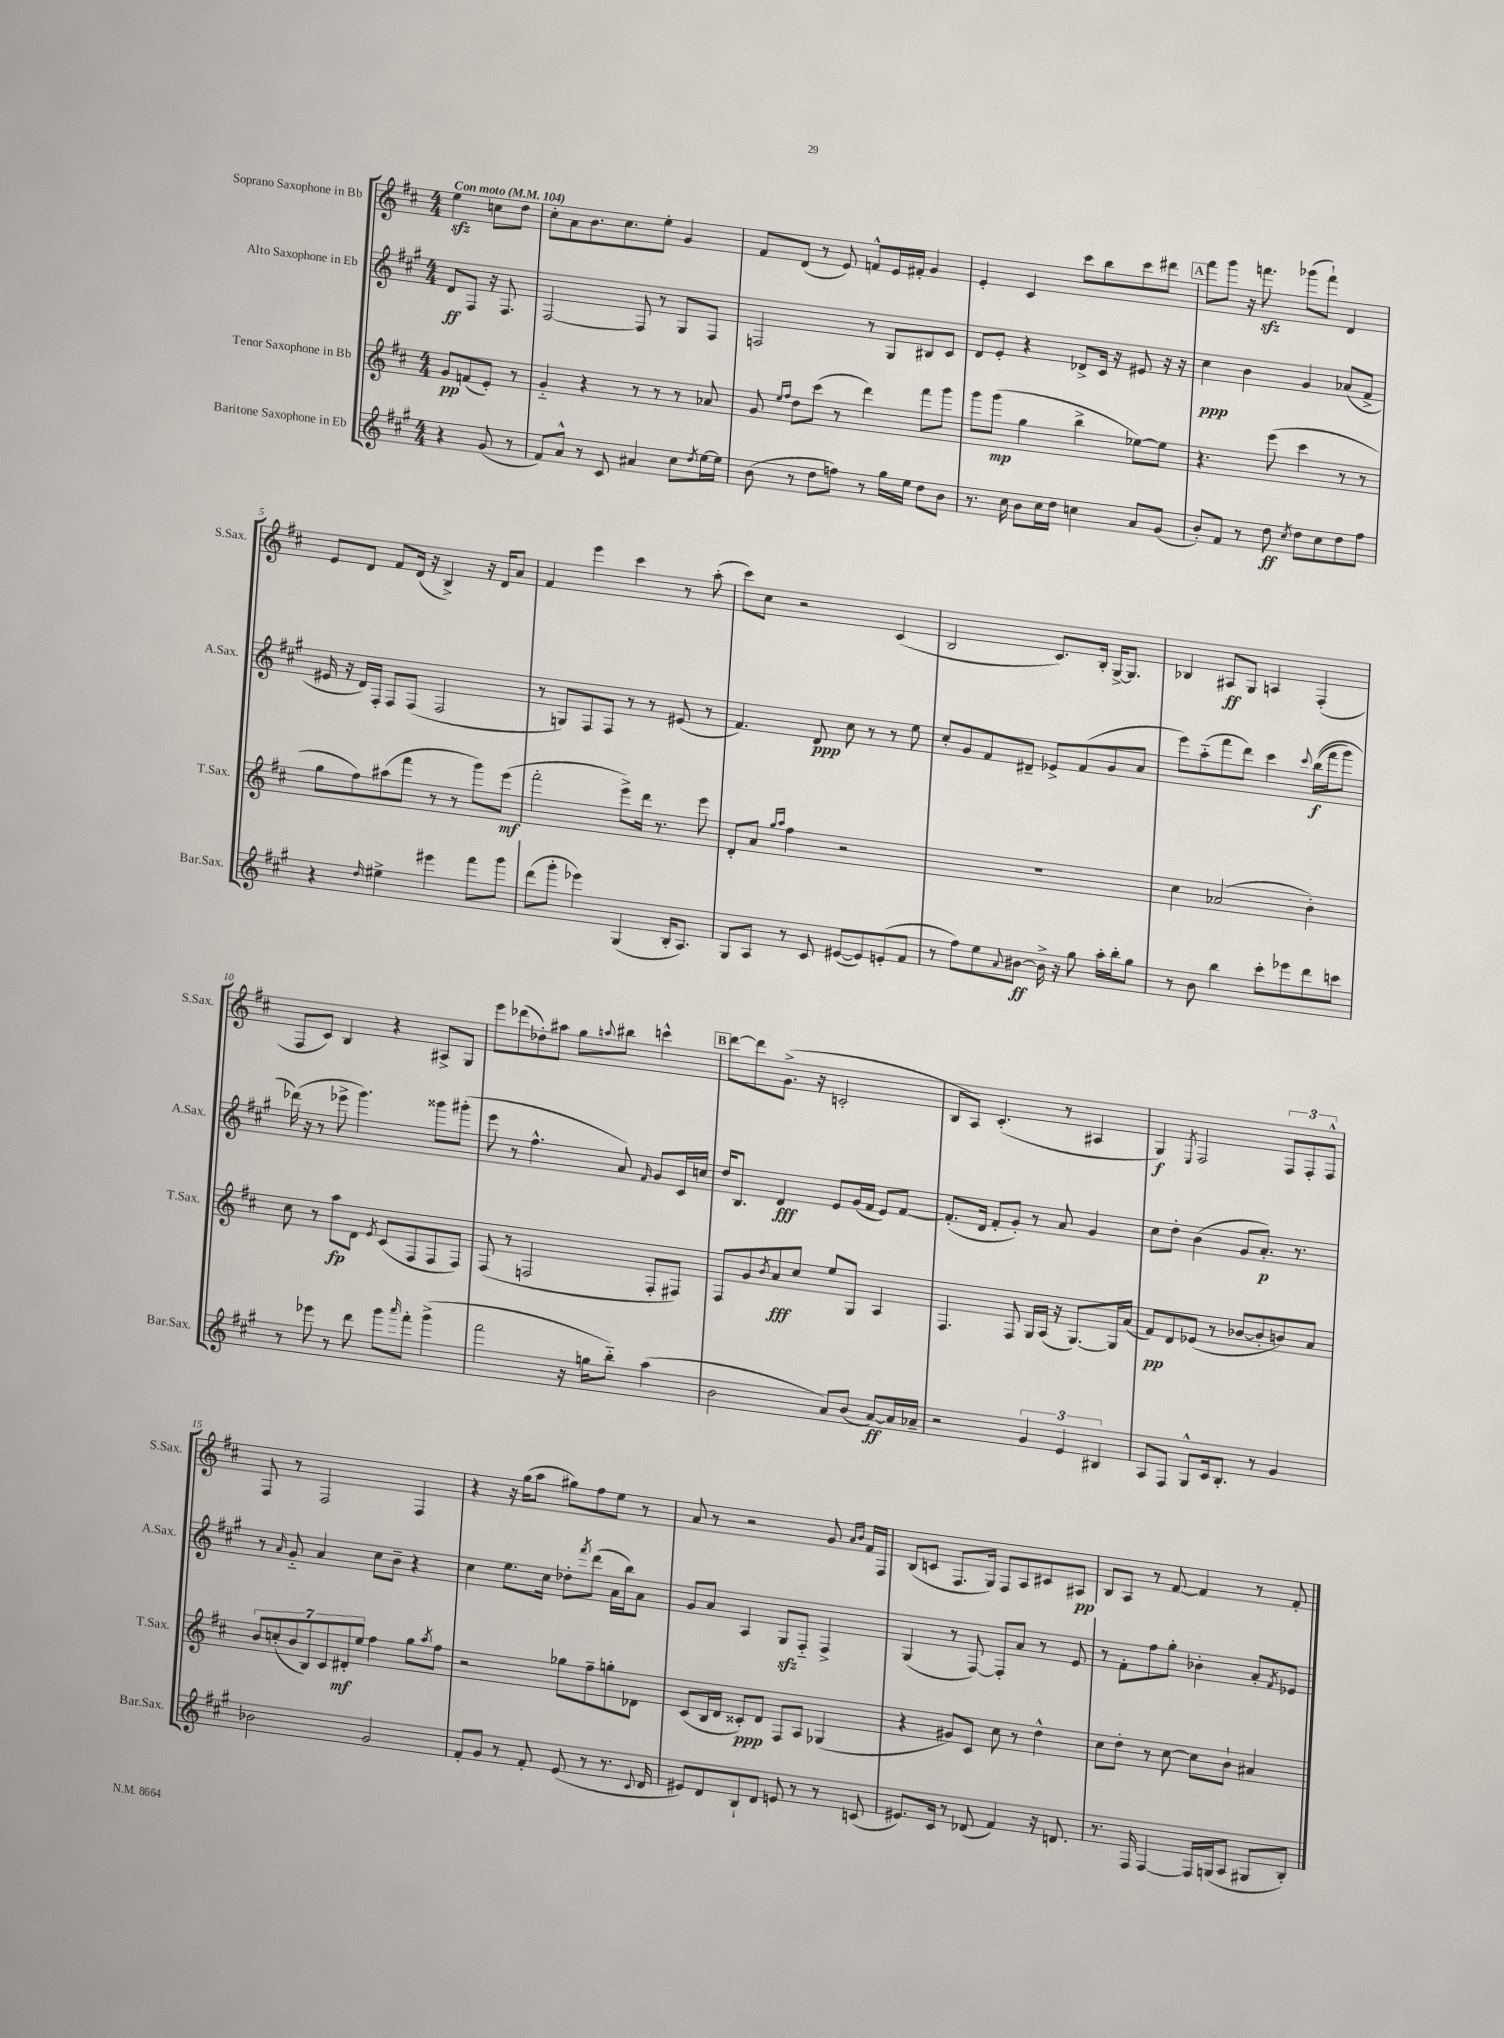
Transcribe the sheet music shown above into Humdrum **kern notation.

**kern	**dynam	**kern	**dynam	**kern	**dynam	**kern	**dynam
*part4	*part4	*part3	*part3	*part2	*part2	*part1	*part1
*staff4	*staff4	*staff3	*staff3	*staff2	*staff2	*staff1	*staff1
*I"Baritone Saxophone in Eb	*	*I"Tenor Saxophone in Bb	*	*I"Alto Saxophone in Eb	*	*I"Soprano Saxophone in Bb	*
*I'Bar.Sax.	*	*I'T.Sax.	*	*I'A.Sax.	*	*I'S.Sax.	*
*clefG2	*	*clefG2	*	*clefG2	*	*clefG2	*
*k[f#c#g#]	*	*k[f#c#]	*	*k[f#c#g#]	*	*k[f#c#]	*
*M4/4	*	*M4/4	*	*M4/4	*	*M4/4	*
*MM104	*	*MM104	*	*MM104	*	*MM104	*
=	=	=	=	=	=	=	=
!	!	!	!	!	!	!LO:TX:a:B:t=Con moto	!
4r	.	8g/L	pp	8d/L	ff	4eezz\	.
.	.	(8fn/	.	8F#/J	.	.	.
(8g#/	.	8e'/J)	.	16r	.	8ccn\L	.
.	.	.	.	8.F#/	.	.	.
8r	.	8r	.	.	.	8dd\J	.
=1	=1	=1	=1	=1	=1	=1	=1
8f#/L)	.	4g/	.	[2F#/	.	8cc#'\L	.
8a^^/J	.	.	.	.	.	8a\	.
8r	.	4r	.	.	.	8.b\	.
8c#/	.	.	.	.	.	.	.
.	.	.	.	.	.	8.cc#\	.
4a#X/	.	8r	.	8F#/]	.	.	.
.	.	8r	.	8r	.	8ee'\J	.
8cc#\L	.	8r	.	8G#/L	.	4g/	.
8qdd/	.	.	.	.	.	.	.
[16ee\L	.	8a-X/	.	8F#/J	.	.	.
16ee\JJ]	.	.	.	.	.	.	.
=2	=2	=2	=2	=2	=2	=2	=2
(8b\	.	8g/	.	2Fn/	.	8f#/L	.
.	.	16qqee/LL	.	.	.	.	.
.	.	16qqff#/JJ	.	.	.	.	.
8r	.	8dd\L	.	.	.	(8d/J	.
8dd\L	.	(8ccc#\J	.	.	.	8r	.
8ffn\J)	.	8r	.	.	.	8e/)	.
8r	.	4ddd\)	.	8r	.	8fn^^/L	.
16gg#\LL	.	.	.	8G#/L	.	16e/L	.
16ee\JJ	.	.	.	.	.	16f#X'/JJ	.
8dd\L	.	8fff#\L	.	8B#X/	.	4g/	.
8b\J	.	8ggg\J	.	8c#/J	.	.	.
=3	=3	=3	=3	=3	=3	=3	=3
8.r	.	8ggg\L	.	8d/L	.	4e'/	.
.	.	(8ggg\J	mp	8e'/J	.	.	.
16cc#\	.	.	.	.	.	.	.
8b\L	.	4gg\	.	4r	.	4c#/	.
16cc#\L	.	.	.	.	.	.	.
16dd\JJ	.	.	.	.	.	.	.
4ccn\	.	4bb^\	.	8d-X^/L	.	8ccc#\L	.
.	.	.	.	16c#/Jk	.	8bb\	.
.	.	.	.	16r	.	.	.
8a/L	.	[8ee-X\L)	.	8e#X/	.	8ccc#\	.
(8g#/J	.	8ee-\J]	.	16r	.	8ddd#X\J	.
.	.	.	.	16r	.	.	.
!!LO:REH:place=s1:t=A
=4	=4	=4	=4	=4	=4	=4	=4
8b'/L)	.	4.r	.	4cc#\	ppp	8fff#\L	.
8f#/J	.	.	.	.	.	8ggg\J	.
8r	.	.	.	4b\	.	16r	.
.	.	.	.	.	.	8.fffnzz\	.
8dd\	ff	(8eee\	.	.	.	.	.
8qcc#/	.	.	.	.	.	.	.
8dd\L	.	4ccc#\	.	4g#/	.	(8ggg-X\L	.
8cc#\	.	.	.	.	.	8fff`\J)	.
8dd\	.	8r	.	(8a-X/L	.	4d/	.
8ff#\J	.	8r	.	8f#^/J	.	.	.
!!LO:LB:g=z
=5	=5	=5	=5	=5	=5	=5	=5
4r	.	8gg\L	.	16e#X/	.	8e/L	.
.	.	.	.	16r	.	.	.
.	.	8ff#\)	.	16d/LL)	.	8d/J	.
.	.	.	.	16F#'/JJ	.	.	.
16qqdd/	.	.	.	.	.	.	.
4ee#X^\	.	(8aa#X\	.	8F#/L	.	8f#/L	.
.	.	8fff#\J	.	(8F#/J	.	(16d/Jk	.
.	.	.	.	.	.	16r	.
4eee#X\	.	8r	.	2F#/	.	4B^/)	.
.	.	8r	.	.	.	.	.
8fff#\L	.	8ggg\L)	.	.	.	16r	.
.	.	.	.	.	.	16d/KL	.
8ggg#\J	.	(8eee\J	mf	.	.	8a/J	.
=6	=6	=6	=6	=6	=6	=6	=6
(8ddd\L	.	2fff#'\	.	8r	.	4f#/	.
8ggg#'\J	.	.	.	8Gn/L)	.	.	.
4eee-X\)	.	.	.	8F#/	.	4eee\	.
.	.	.	.	8F#/J	.	.	.
(4G#/	.	8eee^\L)	.	8r	.	4ccc#\	.
.	.	16ddd\Jk	.	8r	.	.	.
.	.	8.r	.	.	.	.	.
16B'/KL	.	.	.	(8e#X/	.	8r	.
8.A/J)	.	.	.	.	.	.	.
.	.	8eee\	.	8r	.	(8aa'\	.
=7	=7	=7	=7	=7	=7	=7	=7
8G#/L	.	8d'/L	.	4.f#/)	.	8ccc#\L)	.
8A/J	.	8a/J	.	.	.	8cc#\J	.
.	.	16qqgg/LL	.	.	.	.	.
.	.	16qqaa/JJ	.	.	.	.	.
8r	.	4ff#\	.	.	.	2r	.
8c#/	.	.	.	8d/	ppp	.	.
([8e#X/L	.	2r	.	8cc#\	.	.	.
8e#/])	.	.	.	8r	.	.	.
(8en'/	.	.	.	8r	.	(4c#/	.
8f#/J	.	.	.	8ee\	.	.	.
=8	=8	=8	=8	=8	=8	=8	=8
8r	.	1r	.	8cc#'/L	.	2B/	.
8ff#\L)	.	.	.	8g#/	.	.	.
8ee\	.	.	.	8f#/	.	.	.
8qqa/	.	.	.	.	.	.	.
[8b#X\J	ff	.	.	8d#X~/J	.	.	.
16b#^\]	.	.	.	8e-X^/L	.	8.c#/L)	.
16r	.	.	.	.	.	.	.
8gg#\	.	.	.	(8f#/	.	.	.
.	.	.	.	.	.	16B'/Jk	.
16aa'\LL	.	.	.	8g#/	.	[16G^/KL	.
16bb'\J	.	.	.	.	.	8.G/J]	.
8gg#\J	.	.	.	8a/J	.	.	.
=9	=9	=9	=9	=9	=9	=9	=9
8r	.	4cc#\	.	8eee\L)	.	4B-X/	.
8b\	.	.	.	(8aa\	.	.	.
4bb\	.	(2a-X/	.	8fff#\	.	8A#X/L	ff
.	.	.	.	8ddd\J)	.	8G/J	.
8ccc#'\L	.	.	.	4ccc#\	.	4An/	.
8eee-X\	.	.	.	.	.	.	.
.	.	.	.	8qqccc#/	.	.	.
8ddd\	.	4b'\)	.	((16bb\LL	f	(4F#'/	.
.	.	.	.	16fff#\J	.	.	.
8cccn\J	.	.	.	8ggg#\J)	.	.	.
!!LO:LB:g=z
=10	=10	=10	=10	=10	=10	=10	=10
8r	.	8cc#\	.	(16ddd-X\)	.	8F#/L	.
.	.	.	.	16r	.	.	.
8eee-X\	.	8r	.	8r	.	8c#/J)	.
8r	.	8aa\L	fp	8eee-X^\	.	4B/	.
8ddd\	.	8d\J	.	4.ggg#\)	.	.	.
.	.	8qe/	.	.	.	.	.
8ggg#\L	.	(8c#/L	.	.	.	4r	.
16qqaaa/	.	.	.	.	.	.	.
8fff#'\J	.	8F#/	.	.	.	.	.
(4ggg#^\	.	8F#/	.	8ggg##X\L	.	8A#X^/L	.
.	.	8F#/J)	.	(8ggg#X'\J	.	8G/J	.
=11	=11	=11	=11	=11	=11	=11	=11
2fff#\	.	(8F#/	.	8eee\	.	8eee\L	.
.	.	8r	.	8r	.	(8ddd-X\	.
.	.	2Fn/	.	4.ff#^^\	.	8dd-X'\)	.
.	.	.	.	.	.	8aa#X\J	.
16r	.	.	.	.	.	8gg\L	.
16ggn\KL	.	.	.	.	.	.	.
.	.	.	.	.	.	8qqaan/	.
8bb\J)	.	.	.	8a/)	.	8bb#X\J	.
.	.	.	.	16qqf#/	.	.	.
(4aa\	.	8F'/L	.	8g#/L	.	4cccn^^\	.
.	.	8F#X/J)	.	16c#/L	.	.	.
.	.	.	.	16ccn/JJ	.	.	.
!!LO:REH:place=s1:t=B
=12	=12	=12	=12	=12	=12	=12	=12
2b\	.	8F#/L	.	16dd/KL	.	[8ddd\L	.
.	.	.	.	8.B/J	.	.	.
.	.	8g/	.	.	.	8ddd\]	.
.	.	8qb/	.	.	.	.	.
.	.	8a/	fff	4d/	fff	(8.g^\J	.
.	.	8cc#/J	.	.	.	.	.
.	.	.	.	.	.	16r	.
8a/L)	.	8ee/L	.	8e/L	.	2cn'/	.
(8b/J	.	8G/J	.	(16g#/L	.	.	.
.	.	.	.	16f#/JJ	.	.	.
[8a/L)	ff	4A/	.	8e/L)	.	.	.
16a/L]	.	.	.	[8f#/J	.	.	.
16a-X~/JJ	.	.	.	.	.	.	.
=13	=13	=13	=13	=13	=13	=13	=13
2r	.	4.F#/	.	(8.f#'/L]	.	8B/L	.
.	.	.	.	.	.	8A/J)	.
.	.	.	.	16d/Jk	.	.	.
.	.	.	.	8f#'/L	.	(4.c#'/	.
.	.	8F#/	.	8g#'/J)	.	.	.
6g#/	.	16G/LL	.	8r	.	.	.
.	.	(16A/JJ	.	.	.	.	.
.	.	16r	.	8a/	.	8r	.
6e/	.	.	.	.	.	.	.
.	.	[8.G/L)	.	.	.	.	.
.	.	.	.	4g#/	.	4A#X/	.
6B#X/	.	.	.	.	.	.	.
.	.	16G/L]	.	.	.	.	.
.	.	(16a/JJ	.	.	.	.	.
=14	=14	=14	=14	=14	=14	=14	=14
8A/L	.	8f#/L)	pp	8cc#\L	.	4G/)	f
8F#/J	.	8d/	.	8dd'\J	.	.	.
.	.	.	.	.	.	8qE/	.
8G#^^/L	.	(8e-X/J	.	(4b\	.	2F#/	.
16c#/k	.	8r	.	.	.	.	.
8.B'/J	.	.	.	.	.	.	.
.	.	[8b-X/L	.	8g#/L	.	.	.
8r	.	8b-'/]	.	8.a'/J)	p	.	.
4g#/	.	8bn/)	.	.	.	12F#/L	.
.	.	.	.	8.r	.	.	.
.	.	.	.	.	.	12F#'/	.
.	.	8a/J	.	.	.	.	.
.	.	.	.	.	.	12F#^^/J	.
!!LO:LB:g=z
=15	=15	=15	=15	=15	=15	=15	=15
2b-X\	.	14b/L	.	8r	.	8F#/	.
.	.	(14ccn'/	.	.	.	.	.
.	.	.	.	16qqa/	.	.	.
.	.	.	.	8g#/	.	8r	.
.	.	14b/	.	.	.	.	.
.	.	14B/)	.	.	.	.	.
.	.	.	.	4a/	.	2F#/	.
.	.	14c#/	.	.	.	.	.
.	.	14d#X'/	mf	.	.	.	.
.	.	14ee/J	.	.	.	.	.
2g#/	.	4ff#\	.	8cc#\L	.	.	.
.	.	.	.	8b~\J	.	.	.
.	.	8gg\L	.	4r	.	4F#/	.
.	.	8qaa/	.	.	.	.	.
.	.	8ff#\J	.	.	.	.	.
=16	=16	=16	=16	=16	=16	=16	=16
8f#'/L	.	2r	.	4cc#\	.	4r	.
8g#/J	.	.	.	.	.	.	.
8r	.	.	.	8.ee\L	.	16r	.
.	.	.	.	.	.	(16gg\KL	.
8f#'/	.	.	.	.	.	8aa\J	.
.	.	.	.	16cc#\Jk	.	.	.
(8e/	.	8gg-X\L	.	8dd-X'\L	.	8gg#X\L)	.
.	.	.	.	8qfff#/	.	.	.
8r	.	8ff#~\	.	(8ddd\J	.	8ff#\	.
8.r	.	8ggn'\	.	16a\LL	.	8ee\J	.
.	.	.	.	16bb\J)	.	.	.
.	.	8d-X\J	.	8a\J	.	8r	.
8qqc#/	.	.	.	.	.	.	.
16d/	.	.	.	.	.	.	.
=17	=17	=17	=17	=17	=17	=17	=17
8e#X/L)	.	(8c#/L	.	8g#/L	.	8a/	.
8d/	.	16B/L	.	8a/J	.	8r	.
.	.	16d/JJ	.	.	.	.	.
8B`/	.	8c##X'/L)	ppp	4A/	.	2r	.
8d/J	.	8d/J	.	.	.	.	.
8en/	.	8F#/L	.	8G#zz/L	.	.	.
8r	.	8A/J	.	8F#/J	.	.	.
8r	.	(4G-X/	.	4F#^/	.	8g/	.
.	.	.	.	.	.	16qqa/LL	.
.	.	.	.	.	.	16qqb/JJ	.
(8cn/	.	.	.	.	.	16f#/LL	.
.	.	.	.	.	.	16F#/JJ	.
=18	=18	=18	=18	=18	=18	=18	=18
8.e#X/L)	.	4r	.	(4G#/	.	(8B/L	.
.	.	.	.	.	.	8cn/J	.
16c#/Jk	.	.	.	.	.	.	.
8r	.	8g#X/L)	.	8r	.	8.F#/L	.
(8d-X/	.	8c#/J	.	[8F#/)	.	.	.
.	.	.	.	.	.	16G/Jk)	.
4f#/)	.	8cc#\	.	8F#'/L]	.	8F#/L	.
.	.	8r	.	8a/J	.	8A/	.
16r	.	4dd^^\	.	8r	.	8c#X/	.
8.dn/	.	.	.	.	.	.	.
.	.	.	.	8e/	.	8A#X/J	pp
=19	=19	=19	=19	=19	=19	=19	=19
8.r	.	8cc#\L	.	8r	.	8B/L	.
.	.	8dd'\J	.	8f#'\L	.	8A/J	.
16F#/	.	.	.	.	.	.	.
[4F#/	.	8r	.	8ff#\	.	8r	.
.	.	[8cc#\	.	8gg#'\J	.	[8f#/	.
16F#/LL]	.	8cc#\L]	.	4b-X'\	.	4f#/]	.
(16Gn/J	.	.	.	.	.	.	.
8A/J	.	8b`\J	.	.	.	.	.
8G#X/L	.	4a#X/	.	8a'/L	.	8r	.
.	.	.	.	8qf#/	.	.	.
8B'/J)	.	.	.	8e-X/J	.	8f#'/	.
==	==	==	==	==	==	==	==
*-	*-	*-	*-	*-	*-	*-	*-
